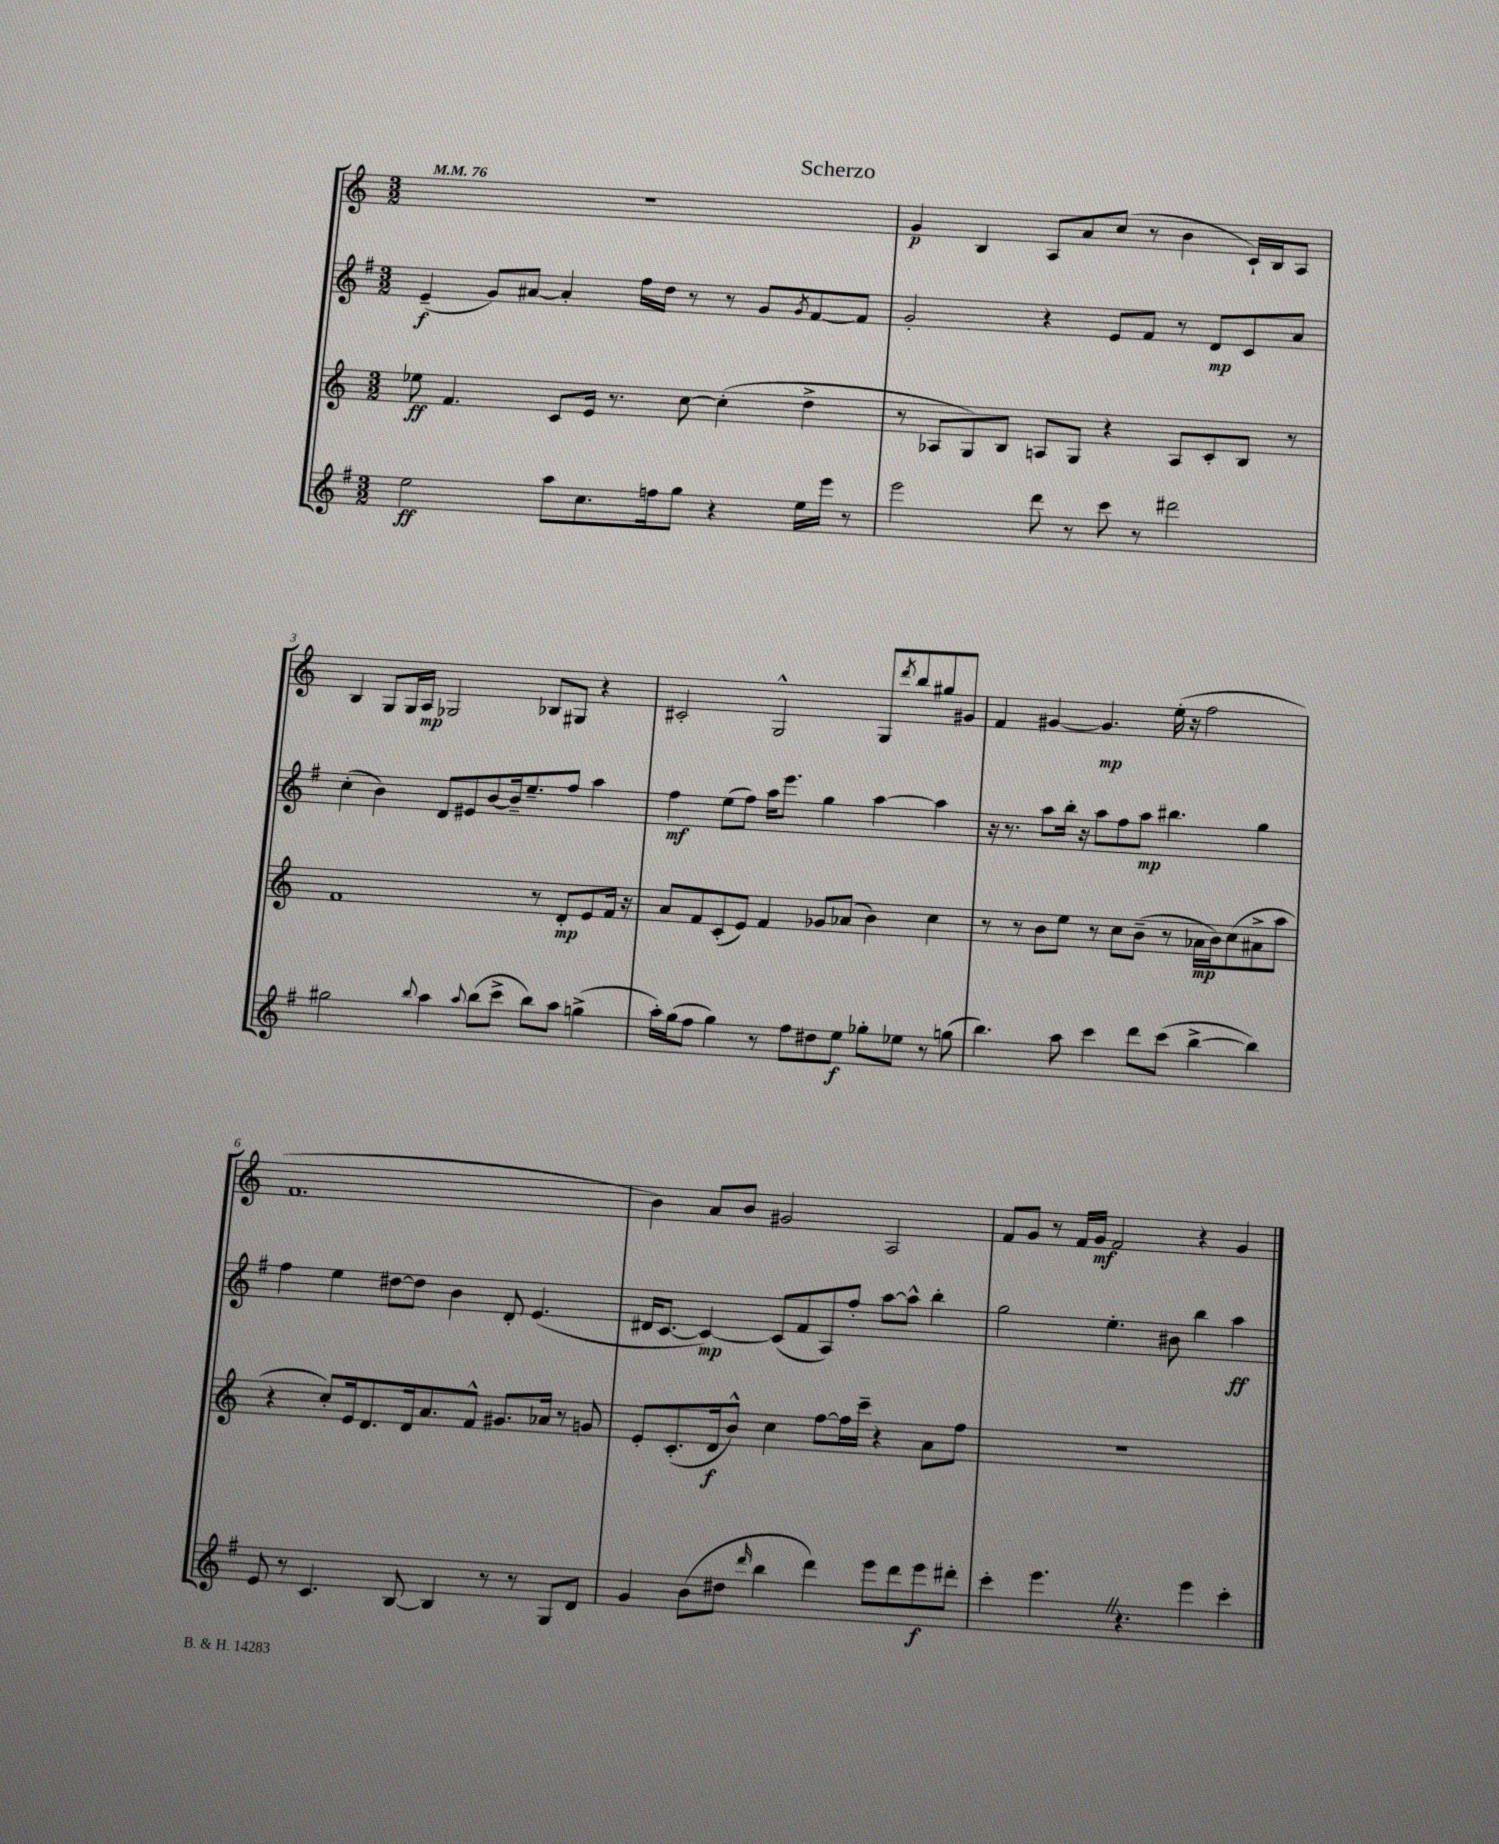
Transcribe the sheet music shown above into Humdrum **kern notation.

**kern	**dynam	**kern	**dynam	**kern	**dynam	**kern	**dynam
*part4	*part4	*part3	*part3	*part2	*part2	*part1	*part1
*staff4	*staff4	*staff3	*staff3	*staff2	*staff2	*staff1	*staff1
*clefG2	*	*clefG2	*	*clefG2	*	*clefG2	*
*k[f#]	*	*k[]	*	*k[f#]	*	*k[]	*
*M3/2	*	*M3/2	*	*M3/2	*	*M3/2	*
*MM76	*	*MM76	*	*MM76	*	*MM76	*
=1	=1	=1	=1	=1	=1	=1	=1
2ee\	ff	8ee-X\	ff	(4e~/	f	1.r	.
.	.	4.f/	.	.	.	.	.
.	.	.	.	8g/L)	.	.	.
.	.	.	.	[8a#X/J	.	.	.
8aa\L	.	8c/L	.	4a#'/]	.	.	.
8.cc\	.	16e/Jk	.	.	.	.	.
.	.	8.r	.	.	.	.	.
.	.	.	.	16ff#\LL	.	.	.
16ffn\k	.	.	.	16dd\JJ	.	.	.
8gg\J	.	[8cc\	.	8r	.	.	.
4r	.	(4cc'\]	.	8r	.	.	.
.	.	.	.	8g/L	.	.	.
.	.	.	.	8qg/	.	.	.
16ee\LL	.	4dd^\	.	[8f#/	.	.	.
16eee\JJ	.	.	.	.	.	.	.
8r	.	.	.	8f#/J]	.	.	.
=2	=2	=2	=2	=2	=2	=2	=2
2eee\	.	8r	.	2g'/	.	4g/	p
.	.	8A-X/L	.	.	.	.	.
.	.	8G/)	.	.	.	4B/	.
.	.	8B/J	.	.	.	.	.
8ddd\	.	8An/L	.	4r	.	8A/L	.
8r	.	8G/J	.	.	.	8a/	.
8ccc\	.	4r	.	8e/L	.	(8cc/J	.
8r	.	.	.	8f#/J	.	8r	.
2ddd#X\	.	8A/L	.	8r	.	4b\	.
.	.	8c'/	.	8d/L	mp	.	.
.	.	8B/J	.	8c/	.	16c`/LL)	.
.	.	.	.	.	.	16B/J	.
.	.	8r	.	8a/J	.	8A/J	.
!!LO:LB:g=z
=3	=3	=3	=3	=3	=3	=3	=3
2gg#X\	.	1f	.	(4cc'\	.	4B/	.
.	.	.	.	4b\)	.	8G/L	.
.	.	.	.	.	.	16G/L	.
.	.	.	.	.	.	16A/JJ	mp
8qqbb/	.	.	.	.	.	.	.
4aa\	.	.	.	8d/L	.	2G-X/	.
.	.	.	.	8e#X/	.	.	.
8qqaa/	.	.	.	.	.	.	.
(8bb\L	.	.	.	[8b/	.	.	.
8ccc^\J	.	.	.	16b~/k]	.	.	.
.	.	.	.	8.ee~/	.	.	.
8bb\L)	.	8r	.	.	.	8B-X/L	.
8aa\J	.	8d'/L	mp	8ff#/J	.	8G#X/J	.
(4ggn^\	.	8e/	.	4aa\	.	4r	.
.	.	16f/Jk	.	.	.	.	.
.	.	16r	.	.	.	.	.
=4	=4	=4	=4	=4	=4	=4	=4
16aa'\LL)	.	8a/L	.	4ff#\	mf	2c#X'/	.
(16gg\J	.	.	.	.	.	.	.
8ff#\J	.	8f/	.	.	.	.	.
4gg\)	.	(8c'/	.	(8ee\L	.	.	.
.	.	8e/J)	.	8ff#\J)	.	.	.
8r	.	4f/	.	16aa\KL	.	2G^^/	.
.	.	.	.	8.eee\J	.	.	.
8ff#\L	.	.	.	.	.	.	.
8dd#X\	.	8g-X/L	.	4gg\	.	.	.
8ee\J	f	(8a-X/J	.	.	.	.	.
8gg-X'\L	.	4b\)	.	[4aa\	.	8G/L	.
.	.	.	.	.	.	8qddd/	.
8ee-X\J	.	.	.	.	.	8bb/	.
8r	.	4cc\	.	4aa\]	.	8gg#X/	.
(8ggn\	.	.	.	.	.	8g#X/J	.
=5	=5	=5	=5	=5	=5	=5	=5
4.bb\)	.	8r	.	16r	.	4f/	.
.	.	.	.	8.r	.	.	.
.	.	8r	.	.	.	.	.
.	.	8b\L	.	8aa\L	.	[4g#X/	.
8aa\	.	8ee\J	.	16bb'\Jk	.	.	.
.	.	.	.	16r	.	.	.
4ccc\	.	8r	.	8aa\L	.	4.g#/]	mp
.	.	8cc\L	.	8ff#\	.	.	.
8ddd\L	.	(8b~\J	.	8aa\J	mp	.	.
(8ccc\J	.	8r	.	4.bb#X\	.	(16ee'\	.
.	.	.	.	.	.	16r	.
[4bb^\	.	16a-X\LL	mp	.	.	2ff\	.
.	.	16b\J)	.	.	.	.	.
.	.	(8cc\	.	.	.	.	.
4bb\])	.	8a#X^\	.	4gg\	.	.	.
.	.	8aa\J	.	.	.	.	.
!!LO:LB:g=z
=6	=6	=6	=6	=6	=6	=6	=6
8e/	.	4r	.	4ff#\	.	1.f	.
8r	.	.	.	.	.	.	.
4.c/	.	8cc'/L)	.	4ee\	.	.	.
.	.	16e/k	.	.	.	.	.
.	.	8.d/	.	.	.	.	.
.	.	.	.	[8dd#X\L	.	.	.
[8B/	.	16d/k	.	8dd#\J]	.	.	.
.	.	8.a/	.	.	.	.	.
4B/]	.	.	.	4b\	.	.	.
.	.	8f^^/J	.	.	.	.	.
8r	.	8.g#X/L	.	8d'/	.	.	.
8r	.	.	.	(4.e/	.	.	.
.	.	16a-X/Jk	.	.	.	.	.
8G/L	.	8r	.	.	.	.	.
8d/J	.	8gn/	.	.	.	.	.
=7	=7	=7	=7	=7	=7	=7	=7
4g/	.	8e'/L	.	16d#X/KL	.	4b\)	.
.	.	.	.	[8.c/J	.	.	.
.	.	(8.c'/	.	.	.	.	.
(8b\L	.	.	.	4c/_)	mp	8a/L	.
.	.	16d/k	f	.	.	.	.
8dd#X\J	.	8b^^/J)	.	.	.	8b/J	.
16qqddd/	.	.	.	.	.	.	.
4bb\	.	4cc\	.	(8c/L]	.	2g#X/	.
.	.	.	.	8f#/	.	.	.
4ddd\)	.	[8ff\L	.	8A/)	.	.	.
.	.	16ff\L]	.	8ff#'/J	.	.	.
.	.	16ccc~\JJ	.	.	.	.	.
8eee\L	.	4r	.	[8aa\L	.	2A/	.
8ddd\	.	.	.	8aa^^\J]	.	.	.
8eee\	f	8a\L	.	4bb'\	.	.	.
8ddd#X'\J	.	8ff\J	.	.	.	.	.
=8	=8	=8	=8	=8	=8	=8	=8
4ccc'\	.	1.r	.	2gg\	.	8f/L	.
.	.	.	.	.	.	8g/J	.
4.eeeZ\	.	.	.	.	.	8r	.
.	.	.	.	.	.	16f/LL	.
.	.	.	.	.	.	16g/JJ	mf
.	.	.	.	4.ee'\	.	2f/	.
4.r	.	.	.	.	.	.	.
.	.	.	.	8b#X\	.	.	.
4eee\	.	.	.	4bb\	.	4r	.
4ccc'\	.	.	.	4aa\	ff	4g/	.
==	==	==	==	==	==	==	==
*-	*-	*-	*-	*-	*-	*-	*-
